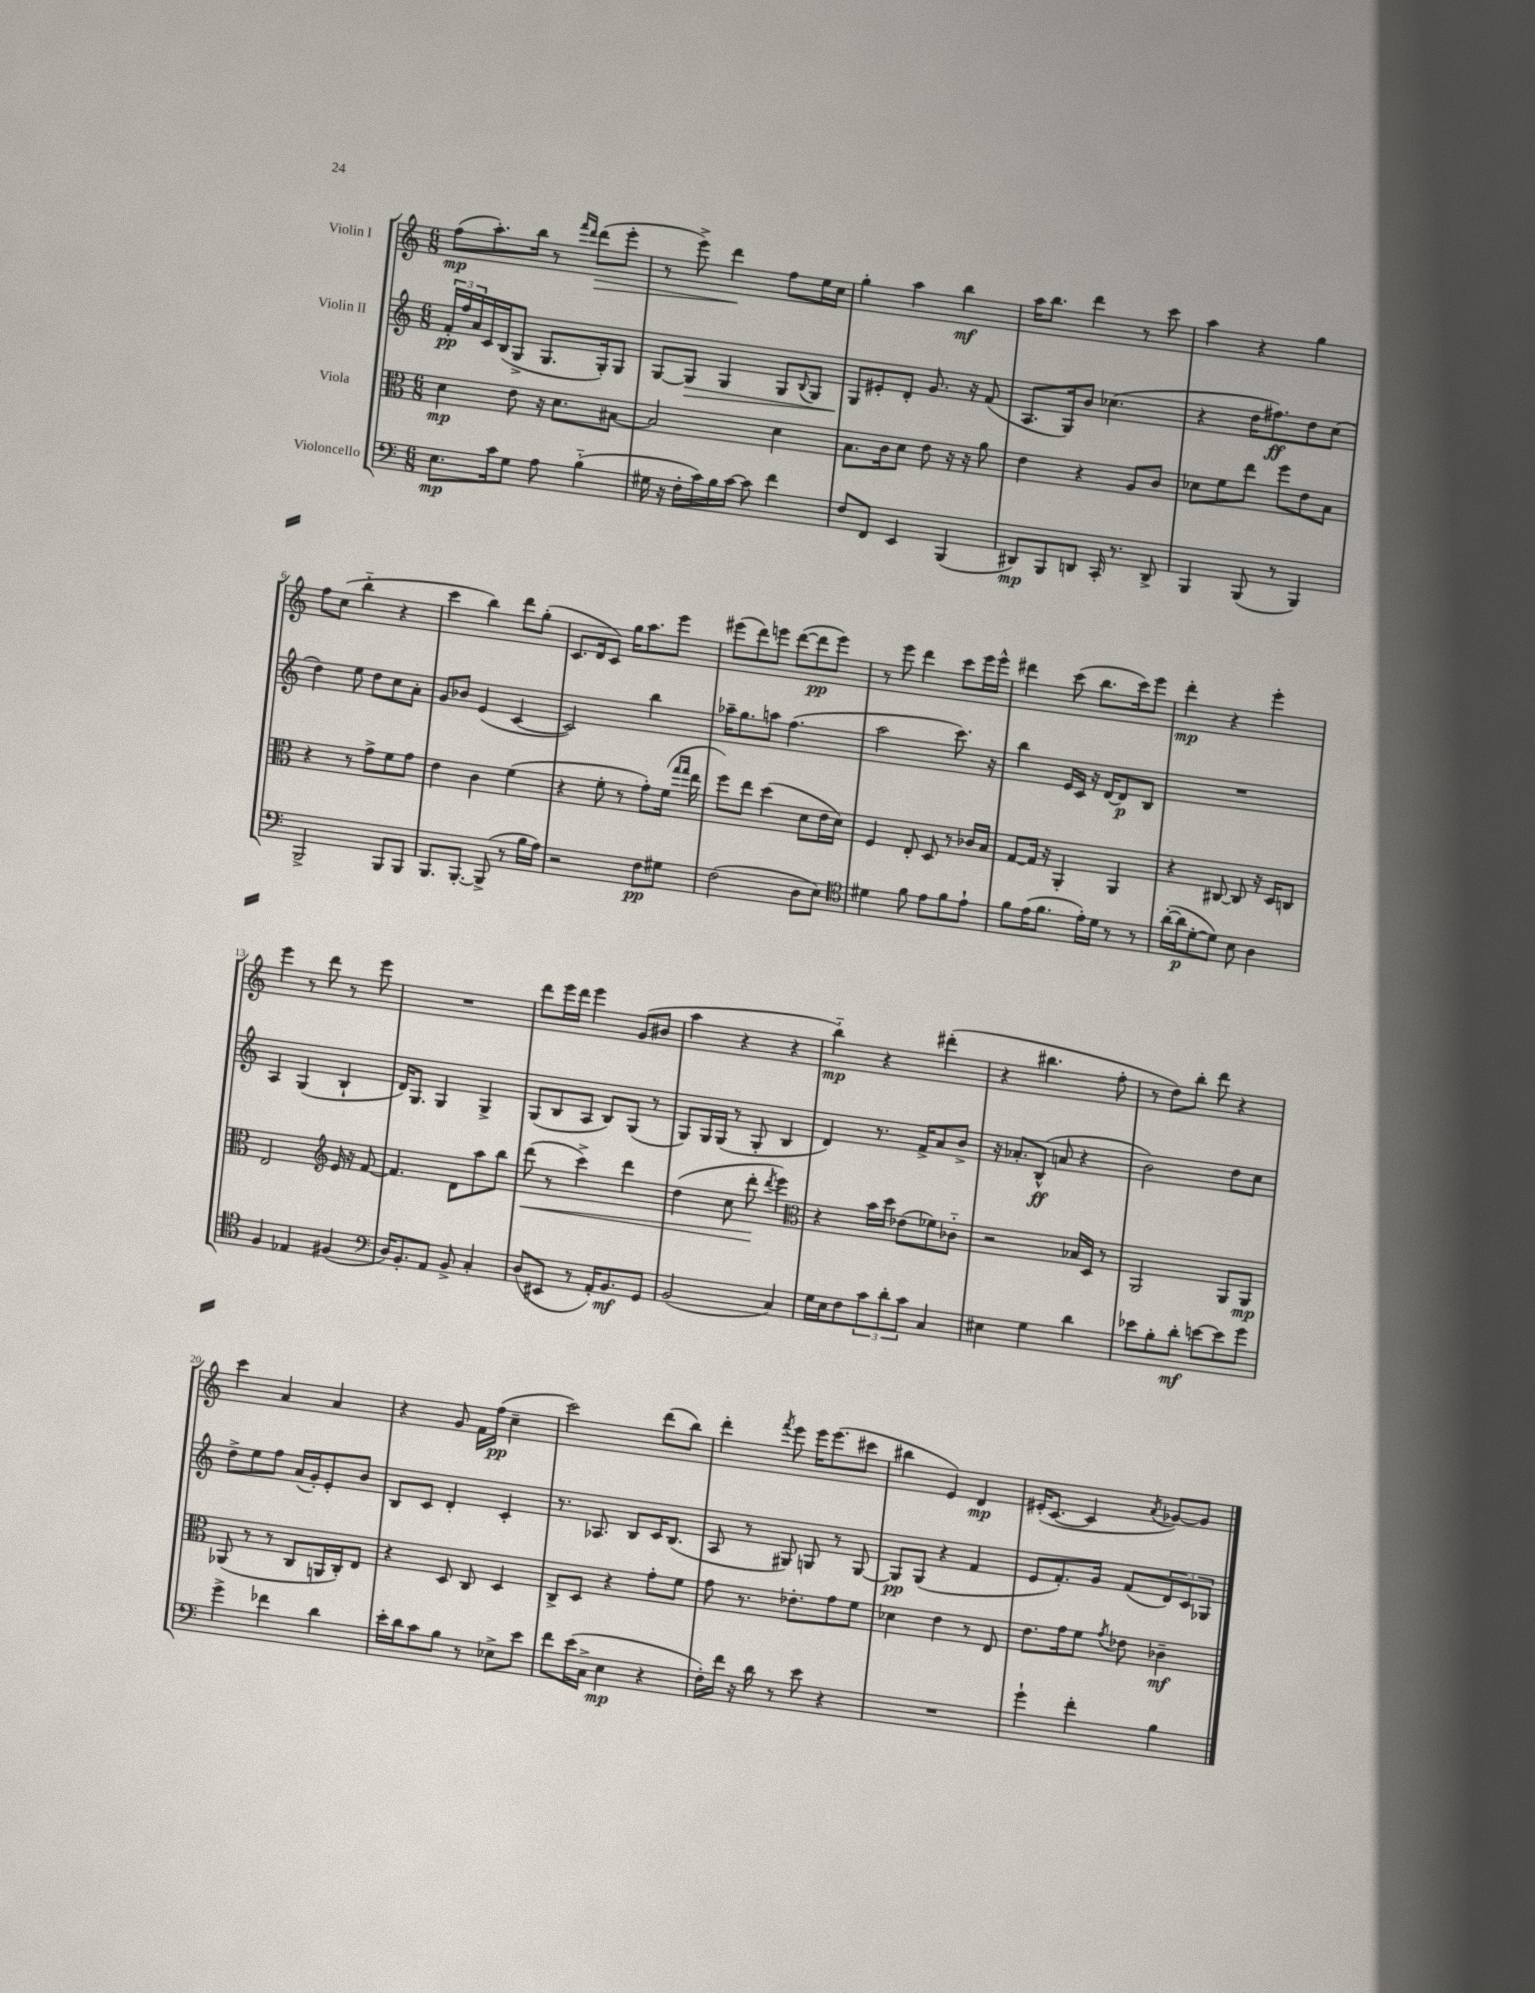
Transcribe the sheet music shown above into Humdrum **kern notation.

**kern	**dynam	**kern	**dynam	**kern	**dynam	**kern	**dynam
*part4	*part4	*part3	*part3	*part2	*part2	*part1	*part1
*staff4	*staff4	*staff3	*staff3	*staff2	*staff2	*staff1	*staff1
*I"Violoncello	*	*I"Viola	*	*I"Violin II	*	*I"Violin I	*
*clefF4	*	*clefC3	*	*clefG2	*	*clefG2	*
*k[]	*	*k[]	*	*k[]	*	*k[]	*
*M6/8	*	*M6/8	*	*M6/8	*	*M6/8	*
=1	=1	=1	=1	=1	=1	=1	=1
8.E\L	mp	4d\	mp	24f'/LL	pp	(8ff\L	mp
.	.	.	.	24ff/	.	.	.
.	.	.	.	24a/	.	.	.
.	.	.	.	16c/	.	8.aa'\)	.
16c\k	.	.	.	(16B/J	.	.	.
8G\J	.	8e\	.	8G^/J	.	.	.
.	.	.	.	.	.	16bb\Jk	.
8A\	.	16r	.	8.G/L	.	8r	.
.	.	8.d\L	.	.	.	.	.
.	.	.	.	.	.	16qqfff/LL	.
.	.	.	.	.	.	16qqddd/JJ	.
!	!	!	!	!	!	!	!LO:HP:b
(4B\	.	.	.	.	.	(8ddd\L	>
.	.	.	.	16G'/k)	.	.	.
.	.	[8B#X\J	.	8G/J	.	8eee'\J	.
=2	=2	=2	=2	=2	=2	=2	=2
16G#X\	.	2B#/]	.	[8G/L	.	8r	.
16r	.	.	.	.	.	.	.
!	!	!	!	!	!LO:HP:b	!	!
16F'\LL	.	.	.	8G/J]	>	8eee^\)	.
16c\)	.	.	.	.	.	.	.
16B\	.	.	.	4G/	.	4ddd\	.
[16c\JJ	.	.	.	.	.	.	.
8c\]	.	.	.	.	.	.	.
4f\	.	4d\	.	8G/L	.	8ff\L	]
.	.	.	.	8qqB/	.	.	.
.	.	.	.	8G/J	.	16ee\L	.
.	.	.	.	.	.	16cc\JJ	.
=3	=3	=3	=3	=3	=3	=3	=3
8F/L	.	8.B\L	.	8G/L	.	4gg'\	.
8FF/J	.	.	.	8e#X'/	]	.	.
.	.	16c\k	.	.	.	.	.
4EE/	.	8d\J	.	8d'/J	.	4aa\	.
.	.	8e\	.	8.g/	.	.	.
(4BBB/	.	16r	.	.	.	4bb\	mf
.	.	16r	.	16r	.	.	.
.	.	8a\	.	(8f/	.	.	.
=4	=4	=4	=4	=4	=4	=4	=4
8DD#X/L)	mp	4e\	.	8.A/L	.	16aa\KL	.
.	.	.	.	.	.	8.bb\J	.
8BBB/	.	.	.	.	.	.	.
.	.	.	.	16G/k)	.	.	.
8DDn/J	.	4r	.	8b/J	.	4ddd\	.
16CC'/	.	.	.	(4.cc-X\	.	.	.
8.r	.	.	.	.	.	.	.
.	.	8A/L	.	.	.	8r	.
8DD^/	.	8c/J	.	.	.	8ccc\	.
=5	=5	=5	=5	=5	=5	=5	=5
4BBB/	.	8d-X\L	.	4r	.	4aa\	.
.	.	8f\	.	.	.	.	.
(8BBB/	.	8ee\J	.	16dd\KL	.	4r	.
.	.	.	.	8.ff#X\)	ff	.	.
8r	.	8ff\L	.	.	.	.	.
4BBB/)	.	8e\	.	8dd\	.	4gg\	.
.	.	8B\J	.	(8cc\J	.	.	.
!!LO:LB:g=z
=6	=6	=6	=6	=6	=6	=6	=6
2BBB^/	.	4r	.	4dd\)	.	8ff\L	.
.	.	.	.	.	.	(8cc\J	.
.	.	8r	.	8ee\	.	4bb\	.
.	.	8g^\L	.	8dd\L	.	.	.
8BBB/L	.	8f\	.	8cc\	.	4r	.
8BBB/J	.	8g\J	.	8a'\J	.	.	.
=7	=7	=7	=7	=7	=7	=7	=7
8.BBB/L	.	4e\	.	8g/L	.	4ccc\	.
.	.	.	.	8b-X/J	.	.	.
[8.BBB'/J	.	.	.	.	.	.	.
.	.	4c\	.	(4e/	.	4bb\)	.
(8BBB^/]	.	.	.	.	.	.	.
8r	.	(4f\	.	[4c/	.	8ddd\L	.
16B\LL	.	.	.	.	.	(8gg'\J	.
16A\JJ)	.	.	.	.	.	.	.
=8	=8	=8	=8	=8	=8	=8	=8
2r	.	4r	.	2c/])	.	8.c/L	.
.	.	.	.	.	.	16d/k	.
.	.	8f'\	.	.	.	8c/J)	.
.	.	8r	.	.	.	16gg\KL	.
.	.	.	.	.	.	8.aa\	.
8F\L	pp	8g'\L)	.	4bb\	.	.	.
8G#X\J	.	(16f\Jk	.	.	.	8eee\J	.
.	.	16qqgg/LL	.	.	.	.	.
.	.	16qqgg/JJ	.	.	.	.	.
.	.	16ee\	.	.	.	.	.
=9	=9	=9	=9	=9	=9	=9	=9
(2F\	.	8ff\L)	.	16aa-X~\KL	.	(8eee#X\L	.
.	.	.	.	8.gg\	.	.	.
.	.	8ee\J	.	.	.	8ddd\)	.
.	.	(4dd\	.	8aan\J	.	8eeen\J	.
.	.	.	.	(4.ff\	.	([8ddd\L	.
8D\L	.	8d\L	.	.	.	8ddd\]	pp
8E\J)	.	16e\L	.	.	.	8eee\J)	.
.	.	16d\JJ)	.	.	.	.	.
=10	=10	=10	=10	=10	=10	=10	=10
*clefC4	*	*	*	*	*	*	*
4d#X\	.	4F/	.	2aa\	.	8r	.
.	.	.	.	.	.	8eee\	.
8f\	.	8E'/	.	.	.	4ddd\	.
8e\L	.	8D/	.	.	.	.	.
8f\	.	8r	.	8.ccc\)	.	8ccc\L	.
8e`\J	.	16c-X/LL	.	.	.	16eee\L	.
.	.	16B/JJ	.	16r	.	16eee^^\JJ	.
=11	=11	=11	=11	=11	=11	=11	=11
8f\L	.	[8G/L	.	4bb\	.	4ddd#X\	.
(16e\K	.	16G/Jk]	.	.	.	.	.
8.f\J	.	16r	.	.	.	.	.
.	.	4AA'/	.	16e/LL	.	(8ccc\	.
.	.	.	.	16c/JJ	.	.	.
16e'\LL)	.	.	.	16r	.	8.bb\L	.
16d\JJ	.	.	.	[16d/KL	.	.	.
8r	.	4AA/	.	8d/]	p	.	.
.	.	.	.	.	.	16ccc\k)	.
8r	.	.	.	8B/J	.	8eee\J	.
=12	=12	=12	=12	=12	=12	=12	=12
([16a'\LL	.	4r	.	2.r	.	4ddd'\	mp
16a\J]	p	.	.	.	.	.	.
[8d'\	.	.	.	.	.	.	.
8d\J])	.	[8C#X/	.	.	.	4r	.
8B\	.	8C#/]	.	.	.	.	.
4A\	.	16r	.	.	.	4eee'\	.
.	.	16D/KL	.	.	.	.	.
.	.	8Cn/J	.	.	.	.	.
!!LO:LB:g=z
=13	=13	=13	=13	=13	=13	=13	=13
4F/	.	2E/	.	4A/	.	4eee\	.
4E-X/	.	.	.	(4G/	.	8r	.
.	.	.	.	.	.	8ddd\	.
*	*	*clefG2	*	*	*	*	*
(4F#X/	.	16e/	.	4B`/	.	8r	.
.	.	16r	.	.	.	.	.
.	.	[8f/	.	.	.	8eee\	.
=14	=14	=14	=14	=14	=14	=14	=14
*clefF4	*	*	*	*	*	*	*
16D/KL)	.	4.f/]	.	16d/KL)	.	2.r	.
8.BB'/	.	.	.	8.G/J	.	.	.
8AA/J	.	.	.	4G/	.	.	.
8BB^/	.	8d\L	.	.	.	.	.
4C'/	.	8aa\	.	4G^/	.	.	.
.	.	8bb\J	.	.	.	.	.
=15	=15	=15	=15	=15	=15	=15	=15
!	!	!	!LO:HP:b	!	!	!	!
(8D/L	.	(8ddd\	<	(8G/L	.	8ddd\L	.
8EE#X/J	.	8r	.	8B/	.	16eee\L	.
.	.	.	.	.	.	16ddd\JJ	.
8r	.	4ccc^\)	.	8A/J	.	4eee\	.
16AA'/KL)	.	.	.	8B/L)	.	.	.
8.BB/	mf	.	.	.	.	.	.
.	.	4ddd\	.	(8G/J	.	(8g/L	.
8GG/J	.	.	.	8r	.	8b#X/J	.
=16	=16	=16	=16	=16	=16	=16	=16
(2BB/	.	(4dd\	.	8G/L)	.	4aa\	.
.	.	.	.	16G/L	.	.	.
.	.	.	.	(16G/JJ	.	.	.
.	.	8cc\	.	8r	.	4r	.
.	.	8ddd'\	.	8G'/	.	.	.
.	.	8qddd/	.	.	.	.	.
4C/)	.	4eee\)	[	4B/	.	4r	.
=17	=17	=17	=17	=17	=17	=17	=17
*	*	*clefC3	*	*	*	*	*
16G\LL	.	4r	.	4d/)	.	4bb\)	mp
16E\J	.	.	.	.	.	.	.
8F\	.	.	.	.	.	.	.
12c\	.	16b\LL	.	8.r	.	4r	.
.	.	16dd\JJ	.	.	.	.	.
12d'\	.	.	.	.	.	.	.
.	.	(8e-X\L	.	.	.	.	.
12c\J	.	.	.	.	.	.	.
.	.	.	.	16f^/KL	.	.	.
4C/	.	8f-X\)	.	8a/	.	(4ddd#X'\	.
.	.	8c-X\J	.	8b^/J	.	.	.
=18	=18	=18	=18	=18	=18	=18	=18
4E#X\	.	2r	.	16r	.	4r	.
.	.	.	.	8.a-X'/L	.	.	.
4G\	.	.	.	(8B^^/J	ff	4.bb#X\	.
.	.	.	.	8an/	.	.	.
4d\	.	16B-X/LL	.	4r	.	.	.
.	.	16D/JJ	.	.	.	.	.
.	.	8r	.	.	.	8ff'\	.
=19	=19	=19	=19	=19	=19	=19	=19
8e-X\L	.	2AA/	.	2b\)	.	8r	.
8B'\	.	.	.	.	.	8dd\L)	.
8d'\J	mf	.	.	.	.	8bb'\J	.
[8en\L	.	.	.	.	.	8ddd\	.
8e\]	.	8AA/L	.	8dd\L	.	4r	.
8g\J	.	8AA/J	mp	8cc\J	.	.	.
!!LO:LB:g=z
=20	=20	=20	=20	=20	=20	=20	=20
4g^\	.	(8AA-X/	.	8dd^\L	.	4ccc\	.
.	.	8r	.	8ee\	.	.	.
4f-X\	.	8r	.	8ff\J	.	4a/	.
.	.	8C/L	.	(16a/LL	.	.	.
.	.	.	.	16g'/J)	.	.	.
4d\	.	16AAn/L	.	8e'/	.	4a/	.
.	.	16C'/J)	.	.	.	.	.
.	.	8E/J	.	8b/J	.	.	.
=21	=21	=21	=21	=21	=21	=21	=21
16e'\LL	.	4r	.	8B/L	.	4r	.
16d\J	.	.	.	.	.	.	.
8c\	.	.	.	8c/J	.	.	.
8B\J	.	8D/	.	4d'/	.	8g/	.
8r	.	8C/	.	.	.	16f\LL	.
.	.	.	.	.	.	(16ff\JJ	pp
8E-X^\L	.	4D/	.	4c'/	.	4cc~\	.
8e\J	.	.	.	.	.	.	.
=22	=22	=22	=22	=22	=22	=22	=22
8f\L	.	8C^/L	.	8.r	.	2ccc\)	.
(16e\L	.	8D/J	.	.	.	.	.
16C^\JJ	.	.	.	8.A-X/	.	.	.
4E\	mp	4r	.	.	.	.	.
.	.	.	.	8B/L	.	.	.
4r	.	8g'\L	.	16c/K	.	(8ddd\L	.
.	.	.	.	(8.B/J	.	.	.
.	.	8f\J	.	.	.	8bb\J)	.
=23	=23	=23	=23	=23	=23	=23	=23
16F'\LL)	.	8g\	.	8A/	.	4ddd'\	.
16f\JJ	.	.	.	.	.	.	.
16r	.	8.r	.	8r	.	.	.
16d\	.	.	.	.	.	.	.
.	.	.	.	.	.	8qfff/	.
8r	.	.	.	8G#X/)	.	8eee\	.
.	.	8.e-X'\L	.	.	.	.	.
8e\	.	.	.	8Gn/	.	16eee\KL	.
.	.	.	.	.	.	(8.eee\	.
4r	.	8g\	.	8r	.	.	.
.	.	8f\J	.	[8G/	.	8ccc#X\J	.
=24	=24	=24	=24	=24	=24	=24	=24
2.r	.	4d-X\	.	8G/L]	pp	4bb#X\	.
.	.	.	.	(8G/J	.	.	.
.	.	4e\	.	4r	.	4e/)	.
.	.	8r	.	4f/	.	4d/	mp
.	.	8E/	.	.	.	.	.
=25	=25	=25	=25	=25	=25	=25	=25
4g`\	.	8.e\L	.	8e/L	.	(16e#X'/KL	.
.	.	.	.	.	.	[8.c/J	.
.	.	.	.	8.f'/)	.	.	.
.	.	16g\k	.	.	.	.	.
4f'\	.	8f\J	.	.	.	4c/]	.
.	.	.	.	16g/Jk	.	.	.
.	.	8qg/	.	.	.	.	.
.	.	8e-X\	.	(8f/L	.	.	.
.	.	.	.	.	.	8qa/	.
4B\	.	4c-X~\	mf	12d/)	.	[8g-X/L)	.
.	.	.	.	12c/	.	.	.
.	.	.	.	.	.	8g-/J]	.
.	.	.	.	12G-X/J	.	.	.
==	==	==	==	==	==	==	==
*-	*-	*-	*-	*-	*-	*-	*-
